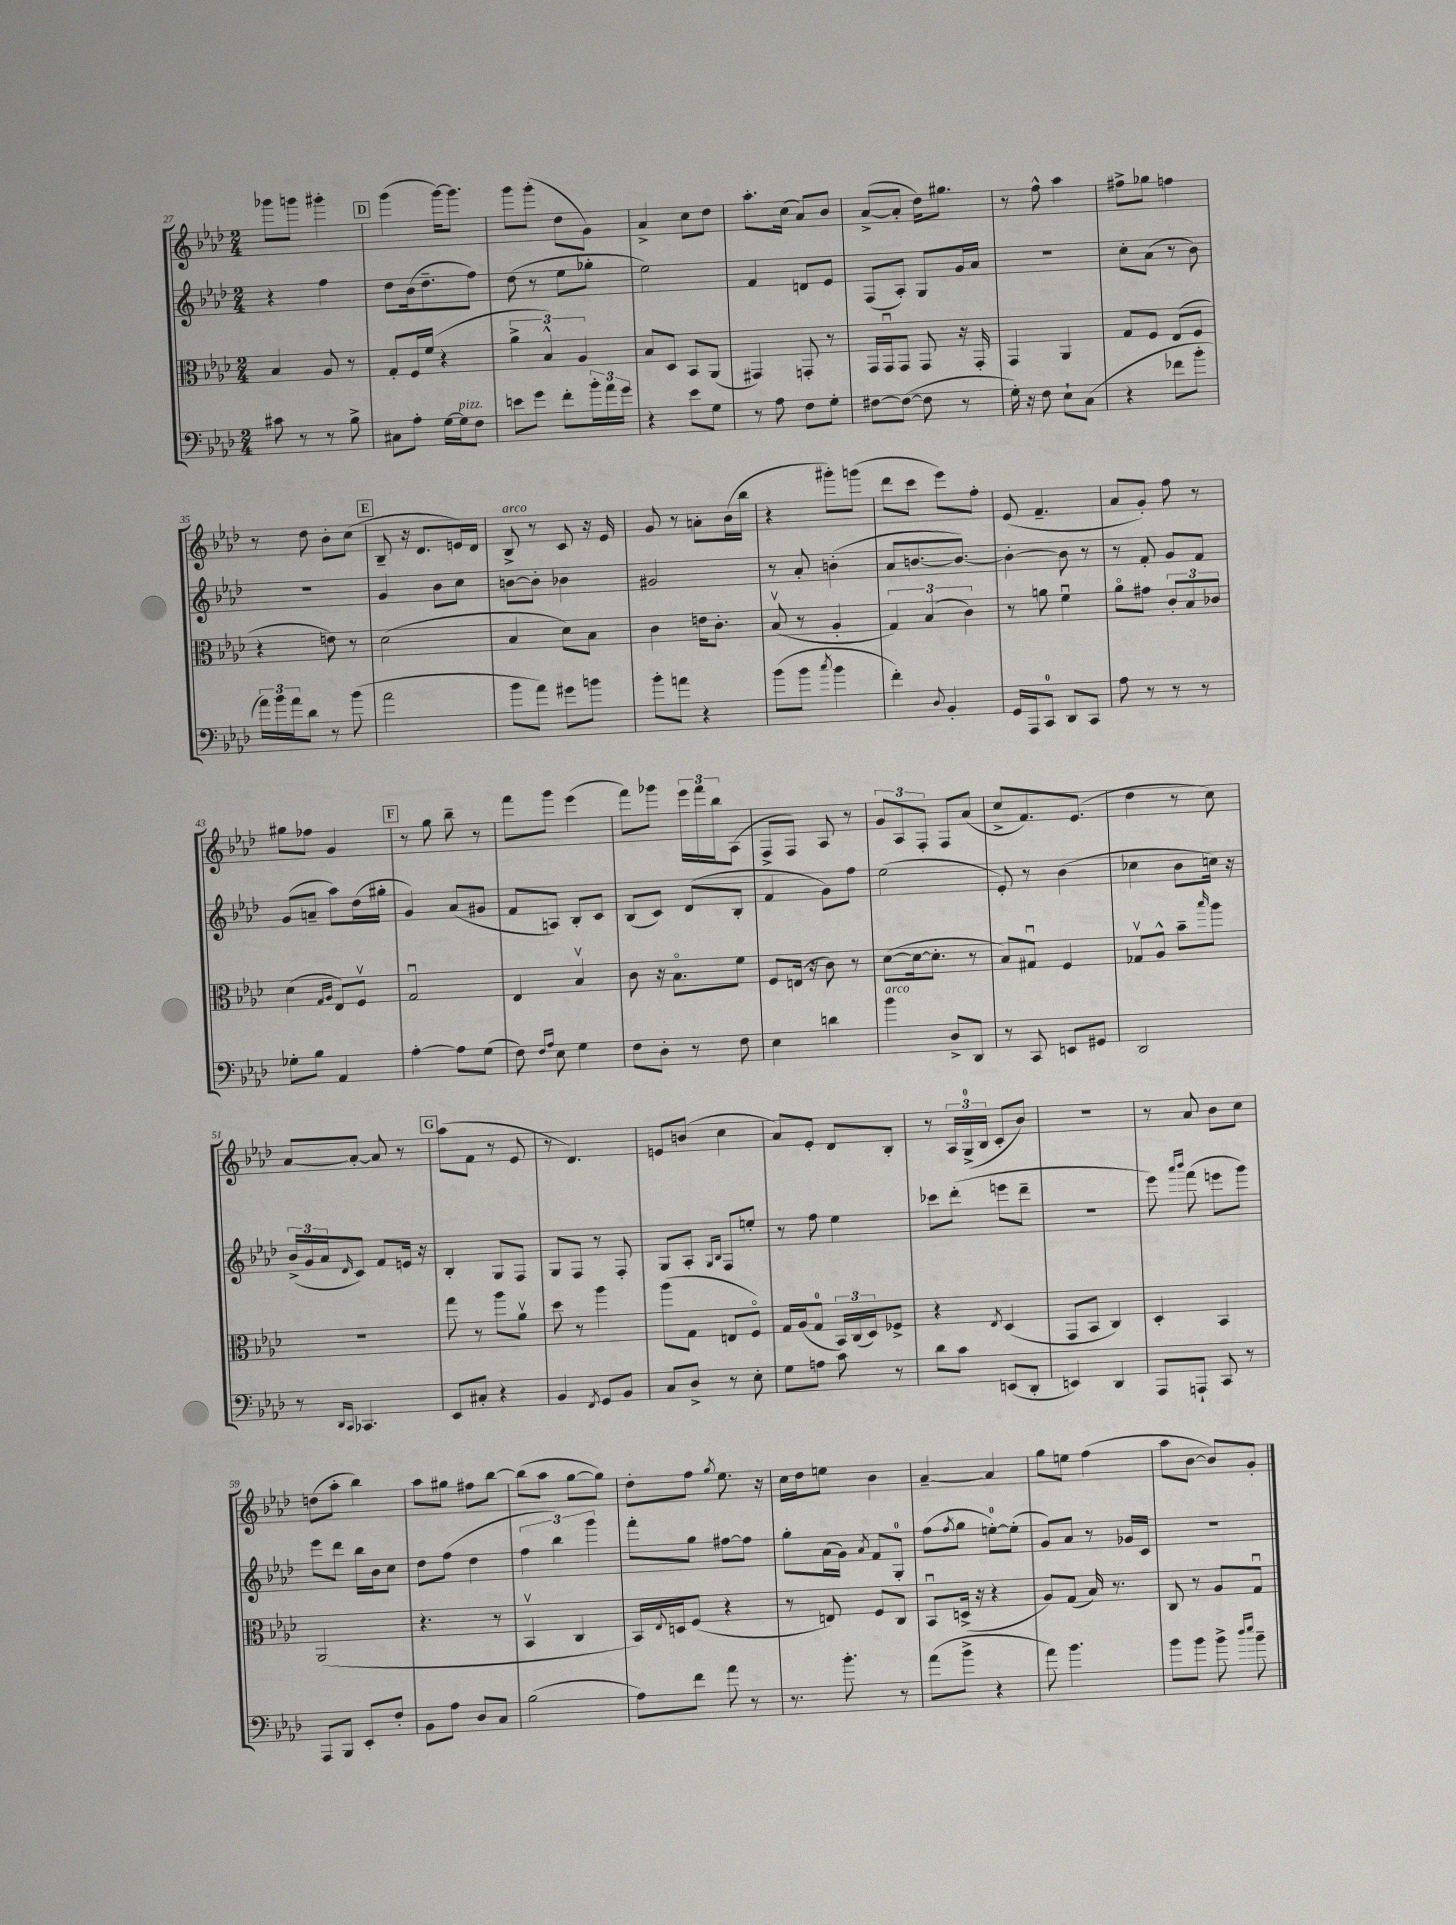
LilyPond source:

<<
\new StaffGroup <<
\new Staff = "s0" {
    \clef treble \key aes \major \numericTimeSignature \time 2/4
    ges'''8 g'''8 gis'''4-. |
    \mark \markup { \box "D" } g'''4( g'''16~) g'''8. |
    g'''8 g'''8-.( des''8 g'8) |
    aes'4-> c''8 des''8 |
    aes''8.-. c''16( aes'8) bes'8 |
    aes'8~->( aes'8-. des''16) gis''8. |
    r8 f''8-^ aes''4 |
    fis''8-> ges''8 f''4 |
    r8 des''8 bes'8-. c''8( |
    \mark \markup { \box "E" } bes8-- r16 des'8. e'16) des'16 |
    bes8->^\markup { \italic "arco" } r8 c'8 r16 ees'16 |
    g'8 r8 a'8-. bes'16( bes''16 |
    r4 gis'''8-.) g'''8( |
    des'''8 c'''8 ees'''8) f''8-. |
    ees'8( f'4.-- |
    aes'8 g'8-.) f''8 r8 |
    gis''8 fes''8 g'4 |
    \mark \markup { \box "F" } r8 g''8 bes''8-- r8 |
    f'''8 g'''8 ees'''4( |
    f'''8) ges'''8 \tuplet 3/2 { ees'''16 f'''16 bes''16 } aes8( |
    f8-> f8) aes8 r8 |
    \tuplet 3/2 { g'8 aes8 f8-. } f8 aes'8( |
    c''8-> f'8.) ees'8.( |
    des''4 r8 c''8) |
    aes'8~ aes'8~-. aes'8 r8 |
    \mark \markup { \box "G" } aes''8( f'8 r8 ees'8 |
    r8 des'4.) |
    e'8 b'8( c''4 |
    aes'8) ees'8-. des'8 bes8-. |
    r8 \tuplet 3/2 { aes16 g16-0->( bes16 } c'8-. bes'8) |
    R2 |
    r8 aes'8 bes'8 c''8 |
    d''8( aes''8-. bes''4) |
    aes''8 gis''8 fis''8 bes''8~ |
    bes''8( aes''8 g''8~ g''8) |
    des''8-. f''8 \acciaccatura { g''8 } ees''8. r16 |
    c''16 des''16 e''8 bes'4 |
    aes'4~-- aes'4 |
    g''8 e''8 f''4( |
    aes''8 bes'8~ bes'8) g'8-. \bar "|." |
}
\new Staff = "s1" {
    \clef treble \key aes \major \numericTimeSignature \time 2/4
    r4 f''4 |
    \mark \markup { \box "D" } des''8 bes'16( des''8.-- f''8) |
    des''8( r8 ees''8 ges''8-. |
    ees''2) |
    f'4 d'8 ees'8 |
    f8( aes8-.) g8 g'16 aes'16 |
    R2 |
    c''8-. aes'8( r8 bes'8) |
    R2 |
    \mark \markup { \box "E" } g'4 bes'8 c''8 |
    b'8~ b'8-. bes'4 |
    gis'2 |
    r8 aes'8-. b'4-.( |
    aes'8 b'8.~ b'8.~) |
    b'4~-. b'8 r8 |
    r8 f'8-. g'8 f'8 |
    g'8( a'8-- aes''8) des''16( gis''16-. |
    \mark \markup { \box "F" } g'4) aes'8( gis'8 |
    f'8 a8) bes8-. c'8 |
    bes8( c'8) des'8( bes8-. |
    f'4 g'8) f''8 |
    ees''2( |
    ees'8-.) r8 bes'4( |
    ces''4 bes'8 c''16) r16 |
    \tuplet 3/2 { bes'16->( g'16 aes'16 } \grace { des'16 } c'8) f'8 e'16 r16 |
    \mark \markup { \box "G" } bes4-. g8 f8 |
    g8 f8 r8 f8-. |
    g8 aes8-. \grace { g16 bes16 } f8 e''8-. |
    r8 f''8 ees''4 |
    ces'''8 des'''8-.( e'''8 des'''8-- |
    R2 |
    ees'''8) \grace { aes'''16 bes'''16 } f'''8( e'''8 g'''8) |
    ees'''8 des'''8 bes''16 bes'16 c''8 |
    des''8 f''8( des''4 |
    \tuplet 3/2 { f''4 bes''4) g'''4 } |
    f'''8-. g''8 fis''8~ fis''8 |
    g''8-. aes'16( g'16) \acciaccatura { aes'8 } f'8 g8-0-. |
    f''8( \acciaccatura { f''8 } g''8 e''8-0~-.) e''8-.( |
    g'8) aes'8 r8 ges'16 c'16 |
    r2 \bar "|." |
}
\new Staff = "s2" {
    \clef alto \key aes \major \numericTimeSignature \time 2/4
    bes4 aes8 r8 |
    \mark \markup { \box "D" } g8-. f16 f'16( r4 |
    \tuplet 3/2 { aes'4-> bes4-^) aes4 } |
    bes8 des8 bes,8 aes,8( |
    gis,4) g,8-. r8 |
    g,16 g,16\downbow g,8 g,8 r16 g,16-. |
    g,4 aes,4 |
    g8 f8 ees8( f8 |
    r4 e'8) r8 |
    \mark \markup { \box "E" } des'2( |
    bes4 des'8) bes8 |
    c'4 e'16 c'8.-. |
    bes8\upbow( r8 aes4-. |
    \tuplet 3/2 { g4) bes4( c'4) } |
    r8 a'8 f'4\downbow |
    aes'8\flageolet gis'8 \tuplet 3/2 { c'8-. bes8 ces'8 } |
    des'4( \grace { g16 aes16 } ees8) f8\upbow |
    \mark \markup { \box "F" } g2\downbow |
    ees4 bes4\upbow |
    c'8 r16 bes8.\flageolet f'8 |
    f8 e16( r16 c'8) r8 |
    des'8~( des'16~ des'8.-. r8 |
    bes8) gis8\downbow f4 |
    ges8\upbow aes8-^ bes'8-- \grace { bes''16 } aes''8 |
    R2 |
    \mark \markup { \box "G" } g''8 r8 aes''8 aes'8\upbow |
    des''8 r8 aes''4 |
    aes''8( g8 e8 f8\flageolet) |
    g16 aes16( g8-0 \tuplet 3/2 { bes,16) c16( des16) } fes8-> |
    r4 \acciaccatura { ees8 } des4( |
    g,8 bes,8 c4) |
    des4-. bes,4 |
    aes,2( |
    r4. r8 |
    bes,4\upbow c4 |
    bes,16) \appoggiatura { ees8 } d16 f8( r4 |
    r8 e8) f8 c8 |
    bes,8\downbow d16->( r16 r4 |
    aes8) g8( bes16) r8. |
    c8 r8 aes8 g8\downbow \bar "|." |
}
\new Staff = "s3" {
    \clef bass \key aes \major \numericTimeSignature \time 2/4
    cis'8 r8 r8 bes8-> |
    \mark \markup { \box "D" } cis8 aes8-. g16~ g16^\markup { \italic "pizz." } f8 |
    e'8 g'8 f'8-. \tuplet 3/2 { bes'16-. aes'16 g'16 } |
    r4 ees'8 g8 |
    r8 aes8 f8 g8-. |
    fis8~ fis8~( fis8 r8 |
    g16-.) r16 f8 ees8-! c8( |
    r4 fes'8 bes'8-. |
    \tuplet 3/2 { aes'16) bes'16 aes'16 } des'8 r8 bes'8( |
    \mark \markup { \box "E" } aes'2 |
    bes'8 aes'8) gis'8 b'8 |
    bes'8-. a'8 r4 |
    bes'8( bes'8 \acciaccatura { c''8 } bes'4 |
    f'4-.) \appoggiatura { des8 } bes,4-. |
    g,16 aes,,16 c,8-0 des,8 c,8 |
    aes8 r8 r8 r8 |
    ges8-. bes8 aes,4 |
    \mark \markup { \box "F" } aes4~-. aes8 g8( |
    f8) \grace { f16 aes16 } ees8 g4 |
    f8 des8-. r8 f8 |
    ees4 d'4 |
    bes'4^\markup { \italic "arco" } des8-> des,8 |
    r8 c,8 e,8 gis,8 |
    des,2 |
    r8 \grace { des,16 c,16 } ces,4. |
    \mark \markup { \box "G" } ees,8 cis8-. r4 |
    bes,4 \acciaccatura { f,8 } g,8 bes,8 |
    c8 des8-> r8 ees8-. |
    g8 a8 c'8 r8 |
    des'8 c'8 e,8( des,8-. |
    e,4) des,4 |
    aes,,8 a,,8-! c,8 r8 |
    aes,,8 bes,,8 ees,8-. f8-. |
    bes,8 aes8 des8 c8 |
    bes2( |
    aes8) f'8 aes'8 r8 |
    r8. bes'8.-. r8 |
    aes'8( bes'8-> r4 |
    aes'8) bes'4. |
    bes'8 bes'8 bes'8-> \grace { des''16 ees''16 } bes'8-- \bar "|." |
}
>>
>>
\layout { \context { \Score currentBarNumber = #27 } }
